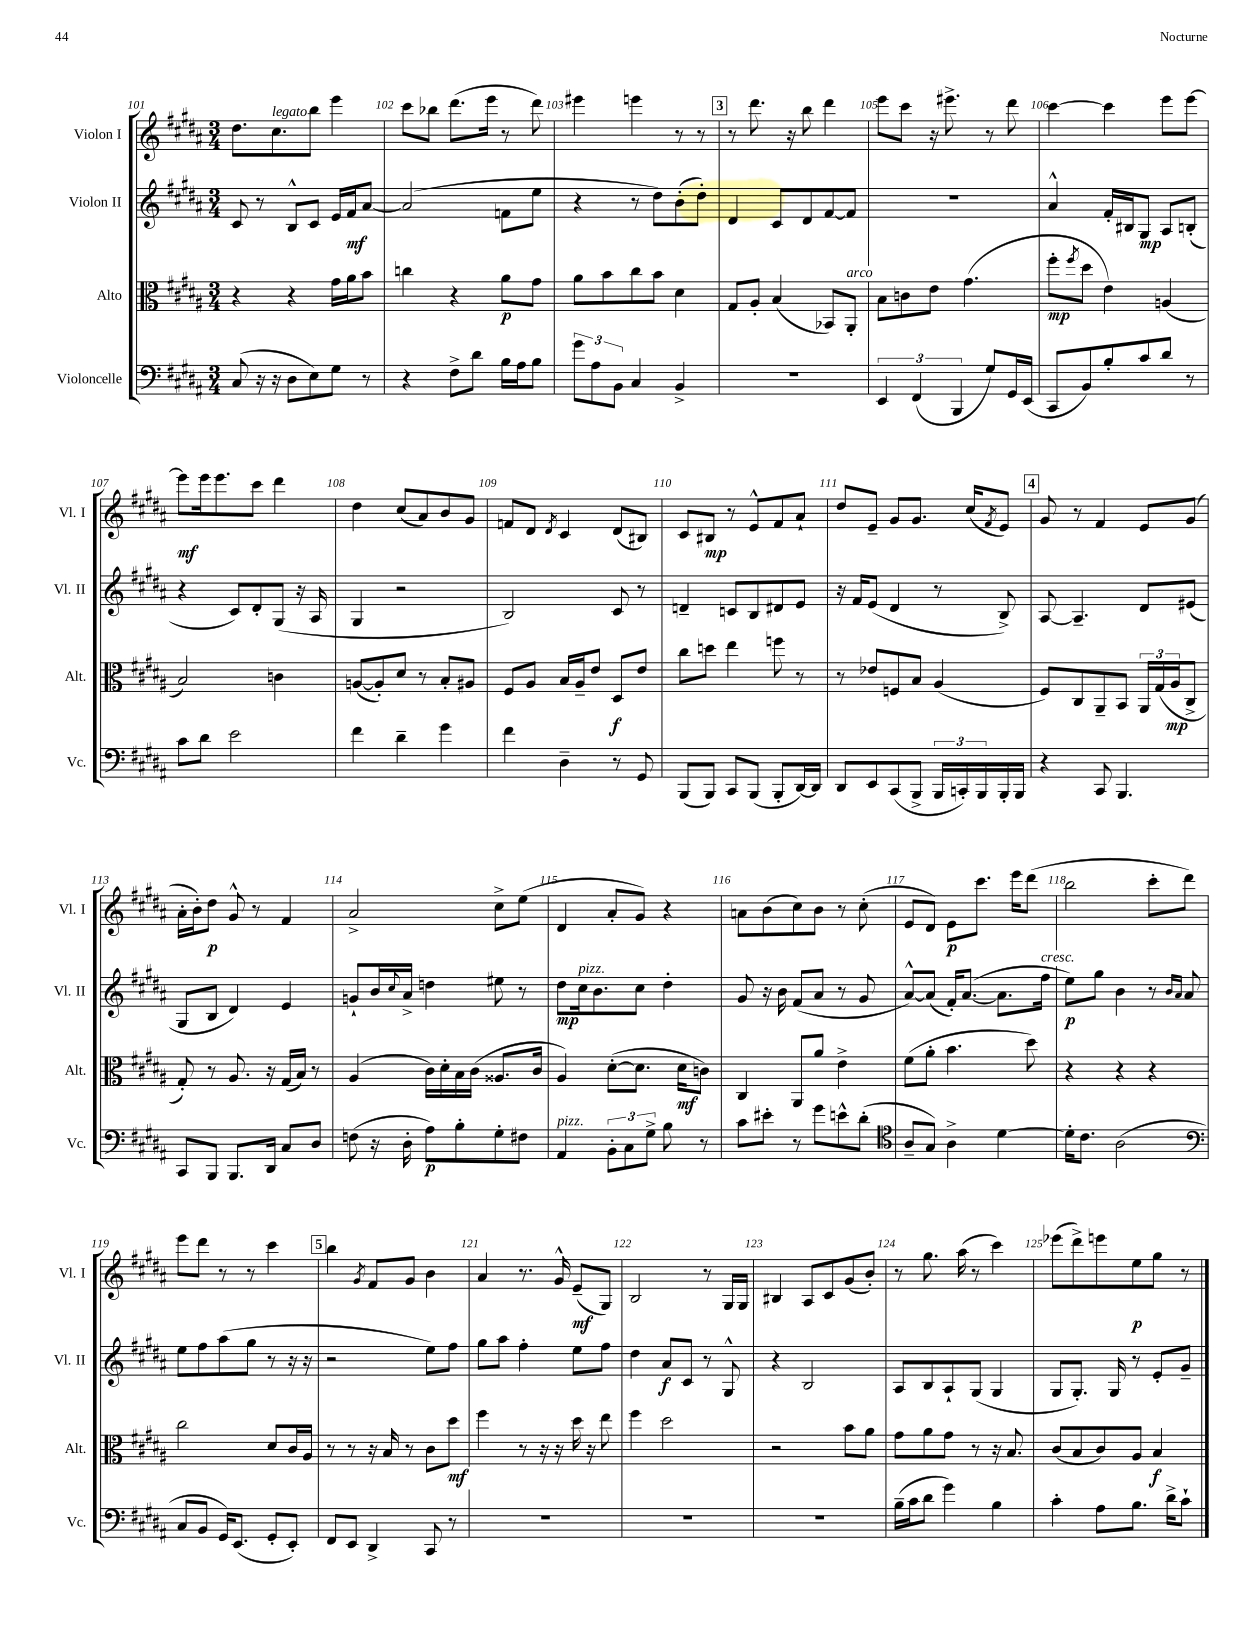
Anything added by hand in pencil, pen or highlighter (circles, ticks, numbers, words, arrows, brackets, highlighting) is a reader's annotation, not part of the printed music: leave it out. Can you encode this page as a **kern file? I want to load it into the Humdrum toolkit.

**kern	**dynam	**kern	**dynam	**kern	**dynam	**kern	**dynam
*part4	*part4	*part3	*part3	*part2	*part2	*part1	*part1
*staff4	*staff4	*staff3	*staff3	*staff2	*staff2	*staff1	*staff1
*I"Violoncelle	*	*I"Alto	*	*I"Violon II	*	*I"Violon I	*
*I'Vc.	*	*I'Alt.	*	*I'Vl. II	*	*I'Vl. I	*
*clefF4	*	*clefC3	*	*clefG2	*	*clefG2	*
*k[f#c#g#d#a#]	*	*k[f#c#g#d#a#]	*	*k[f#c#g#d#a#]	*	*k[f#c#g#d#a#]	*
*M3/4	*	*M3/4	*	*M3/4	*	*M3/4	*
=101	=101	=101	=101	=101	=101	=101	=101
(8C#/	.	4r	.	8c#/	.	8.dd#\L	.
16r	.	.	.	8r	.	.	.
!	!	!	!	!	!	!LO:TX:a:i:t=legato	!
16r	.	.	.	.	.	8.cc#\	.
8D#\L	.	4r	.	8B^^/L	.	.	.
8E\)	.	.	.	8c#/J	.	8bb\J	.
8G#\J	.	16g#\LL	.	16e/LL	.	4eee\	.
.	.	16a#\J	.	16f#/J	mf	.	.
8r	.	8b\J	.	[8a#/J	.	.	.
=102	=102	=102	=102	=102	=102	=102	=102
4r	.	4ccn\	.	(2a#/]	.	8ccc#\L	.
.	.	.	.	.	.	8bb-X\J	.
8F#^\L	.	4r	.	.	.	(8.ddd#\L	.
8d#\J	.	.	.	.	.	.	.
.	.	.	.	.	.	16eee\Jk	.
16B\LL	.	8a#\L	p	8fn\L	.	8r	.
16A#\J	.	.	.	.	.	.	.
8B\J	.	8g#\J	.	8ee\J	.	8ddd#\)	.
=103	=103	=103	=103	=103	=103	=103	=103
12g#\L	.	8a#\L	.	4r	.	4eee#X\	.
12A#\	.	.	.	.	.	.	.
.	.	8b\	.	.	.	.	.
12BB\J	.	.	.	.	.	.	.
4C#/	.	8cc#\	.	8r	.	4eeen\	.
.	.	8b\J	.	8dd#\L)	.	.	.
4BB^/	.	4d#\	.	(8b'\	.	8r	.
.	.	.	.	8dd#'\J)	.	8r	.
!!LO:REH:place=s1:t=3
=104	=104	=104	=104	=104	=104	=104	=104
2.r	.	8G#/L	.	4d#/	.	8r	.
.	.	8A#'/J	.	.	.	8.ddd#\	.
.	.	(4B/	.	8c#/L	.	.	.
.	.	.	.	.	.	16r	.
.	.	.	.	8d#/	.	8bb\	.
.	.	8BB-X/L)	.	[8f#/	.	4ddd#\	.
!	!	!LO:TX:a:i:t=arco	!	!	!	!	!
.	.	8AA#'/J	.	8f#/J]	.	.	.
=105	=105	=105	=105	=105	=105	=105	=105
6EE/	.	8B\L	.	2.r	.	8eee\L	.
.	.	8cn\	.	.	.	8ccc#\J	.
(6FF#/	.	.	.	.	.	.	.
.	.	8e\J	.	.	.	16r	.
.	.	.	.	.	.	8.eee#X^\	.
6BBB/	.	.	.	.	.	.	.
.	.	(4.g#\	.	.	.	.	.
8G#/L)	.	.	.	.	.	8r	.
16GG#/L	.	.	.	.	.	8ddd#\	.
(16EE/JJ	.	.	.	.	.	.	.
=106	=106	=106	=106	=106	=106	=106	=106
8CC#/L	.	8ff#'\L	mp	4a#^^/	.	[4ccc#\	.
.	.	8qff#/	.	.	.	.	.
8BB/)	.	8dd#\J	.	.	.	.	.
8B'/	.	4e\)	.	16f#'/LL	.	4ccc#\]	.
.	.	.	.	16B#X/J	.	.	.
8c#/	.	.	.	8G#/J	mp	.	.
8d#/J	.	(4An/	.	8A#/L	.	8eee\L	.
8r	.	.	.	(8Bn'/J	.	[8eee\J	.
!!LO:LB:g=z
=107	=107	=107	=107	=107	=107	=107	=107
8c#\L	.	2B/)	.	4r	.	8eee\L]	mf
8d#\J	.	.	.	.	.	16eee\k	.
.	.	.	.	.	.	8.eee\	.
2e\	.	.	.	8c#/L)	.	.	.
.	.	.	.	8d#'/	.	8ccc#\J	.
.	.	4cn\	.	(8G#/J	.	4ddd#\	.
.	.	.	.	16r	.	.	.
.	.	.	.	16A#/	.	.	.
=108	=108	=108	=108	=108	=108	=108	=108
4f#\	.	([8An/L	.	4G#/	.	4dd#\	.
.	.	8A'/])	.	.	.	.	.
4d#~\	.	8d#/J	.	2r	.	(8cc#/L	.
.	.	8r	.	.	.	8a#/)	.
4g#\	.	8B'/L	.	.	.	8b/	.
.	.	8A#X/J	.	.	.	8g#/J	.
=109	=109	=109	=109	=109	=109	=109	=109
4f#\	.	8F#/L	.	2B/)	.	8fn/L	.
.	.	8A#/J	.	.	.	8d#/J	.
.	.	.	.	.	.	8qd#/	.
4D#~\	.	16B/LL	.	.	.	4c#/	.
.	.	16A#~/J	.	.	.	.	.
.	.	8e/J	.	.	.	.	.
8r	.	8D#/L	f	8c#/	.	(8d#/L	.
8GG#/	.	8e/J	.	8r	.	8B#X/J)	.
=110	=110	=110	=110	=110	=110	=110	=110
(8BBB/L	.	8cc#\L	.	4dn~/	.	8c#/L	.
8BBB/J)	.	8ddn\J	.	.	.	8B#X/J	mp
8CC#/L	.	4ee\	.	8cn/L	.	8r	.
(8BBB/J	.	.	.	8B/	.	8e^^/L	.
8BBB'/L	.	8ffn\	.	8d#X/	.	8f#/	.
[16DD#/L)	.	8r	.	8e/J	.	8a#`/J	.
16DD#/JJ]	.	.	.	.	.	.	.
=111	=111	=111	=111	=111	=111	=111	=111
8DD#/L	.	8r	.	16r	.	8dd#/L	.
.	.	.	.	16f#/KL	.	.	.
8EE/	.	8e-X/L	.	(8e/J	.	8e~/J	.
(8CC#/	.	8Fn/	.	4d#/	.	8g#/L	.
8BBB^/J	.	8B/J	.	.	.	8.g#/J	.
24BBB/LL	.	(4A#/	.	8r	.	.	.
24CCn'/)	.	.	.	.	.	.	.
.	.	.	.	.	.	(16cc#/KL	.
24BBB/	.	.	.	.	.	.	.
.	.	.	.	.	.	8qf#/	.
16BBB'/	.	.	.	8B^/)	.	8e/J)	.
16BBB/JJ	.	.	.	.	.	.	.
!!LO:REH:place=s1:t=4
=112	=112	=112	=112	=112	=112	=112	=112
4r	.	8F#/L)	.	[8A#/	.	8g#/	.
.	.	8C#/	.	4.A#~/]	.	8r	.
8CC#/	.	8AA#~/	.	.	.	4f#/	.
4.BBB/	.	8BB/J	.	.	.	.	.
.	.	24AA#/LL	.	8d#/L	.	8e/L	.
.	.	(24G#/	.	.	.	.	.
.	.	24A#/J	mp	.	.	.	.
.	.	8C#^/J	.	(8e#X/J	.	(8g#/J	.
!!LO:LB:g=z
=113	=113	=113	=113	=113	=113	=113	=113
8CC#/L	.	8G#'/)	.	8G#/L	.	16a#'\LL	.
.	.	.	.	.	.	16b'\J)	.
8BBB/J	.	8r	.	8B/J	.	8dd#\J	p
8.BBB/L	.	8.A#/	.	4d#/)	.	8g#^^/	.
.	.	.	.	.	.	8r	.
16DD#/Jk	.	16r	.	.	.	.	.
8C#/L	.	(16G#/LL	.	4e/	.	4f#/	.
.	.	16B/JJ)	.	.	.	.	.
8D#/J	.	8r	.	.	.	.	.
=114	=114	=114	=114	=114	=114	=114	=114
(8Fn\	.	(4A#/	.	8gn`/L	.	2a#^/	.
16r	.	.	.	16b/L	.	.	.
.	.	.	.	8qqcc#/	.	.	.
16D#'\	.	.	.	16a#^/JJ	.	.	.
8A#\L)	p	16c#\LL)	.	4ddn\	.	.	.
.	.	16d#'\	.	.	.	.	.
8B'\	.	16B\	.	.	.	.	.
.	.	(16c#\JJ	.	.	.	.	.
8G#'\	.	8.A##X/L	.	8ee#X\	.	8cc#^\L	.
8F#X\J	.	.	.	8r	.	(8ee\J	.
.	.	16c#/Jk	.	.	.	.	.
=115	=115	=115	=115	=115	=115	=115	=115
!LO:TX:a:i:t=pizz.	!	!	!	!	!	!	!
4AA#/	.	4A#/)	.	8dd#\L	mp	4d#/	.
!	!	!	!	!LO:TX:a:i:t=pizz.	!	!	!
.	.	.	.	16cc#\k	.	.	.
.	.	.	.	8.b\	.	.	.
12BB'\L	.	([8d#'\L	.	.	.	8a#'/L	.
12C#\	.	.	.	.	.	.	.
.	.	8.d#\J]	.	8cc#\J	.	8g#/J)	.
12G#^\J	.	.	.	.	.	.	.
8B\	.	.	.	4dd#'\	.	4r	.
.	.	16d#\KL	mf	.	.	.	.
8r	.	8cn\J)	.	.	.	.	.
=116	=116	=116	=116	=116	=116	=116	=116
8c#\L	.	4C#/	.	8g#/	.	8an\L	.
8e#X'\J	.	.	.	16r	.	(8b\	.
.	.	.	.	16b\	.	.	.
8r	.	8AA#/L	.	(8f#/L	.	8cc#\)	.
8g#\L	.	8a#/J	.	8a#/J	.	8b\J	.
8en^^\	.	4e^\	.	8r	.	8r	.
(8d#'\J	.	.	.	8g#/	.	(8cc#'\	.
=117	=117	=117	=117	=117	=117	=117	=117
*clefC4	*	*	*	*	*	*	*
8A#~/L	.	(8f#\L	.	[8a#^^/L)	.	8e/L	.
8G#/J)	.	8a#'\J	.	(8a#/J]	.	8d#/J)	.
4A#^\	.	4.b\	.	16f#'/KL)	.	8e\L	p
.	.	.	.	([8.a#/J	.	.	.
.	.	.	.	.	.	8.ccc#\J	.
[4d#\	.	.	.	8.a#\L]	.	.	.
.	.	.	.	.	.	16eee\KL	.
.	.	8dd#\)	.	.	.	(8ddd#\J	.
!	!	!	!	!LO:TX:a:i:t=cresc.	!	!	!
.	.	.	.	16ff#\Jk	.	.	.
=118	=118	=118	=118	=118	=118	=118	=118
16d#'\KL]	.	4r	.	8ee\L)	p	2bb\	.
8.c#\J	.	.	.	.	.	.	.
.	.	.	.	8gg#\J	.	.	.
(2A#\	.	4r	.	4b\	.	.	.
.	.	4r	.	8r	.	8ccc#'\L	.
.	.	.	.	16qqb/LL	.	.	.
.	.	.	.	16qqa#/JJ	.	.	.
.	.	.	.	8a#/	.	8ddd#\J)	.
!!LO:LB:g=z
=119	=119	=119	=119	=119	=119	=119	=119
*clefF4	*	*	*	*	*	*	*
8C#/L	.	2cc#\	.	8ee\L	.	8eee\L	.
8BB/J	.	.	.	8ff#\	.	8ddd#\J	.
16GG#/KL)	.	.	.	(8aa#\	.	8r	.
(8.EE/J	.	.	.	.	.	.	.
.	.	.	.	8gg#\J	.	8r	.
8GG#'/L	.	8d#/L	.	8r	.	4ccc#\	.
8EE'/J)	.	16c#/L	.	16r	.	.	.
.	.	16A#/JJ	.	16r	.	.	.
!!LO:REH:place=s1:t=5
=120	=120	=120	=120	=120	=120	=120	=120
8FF#/L	.	8r	.	2r	.	4bb\	.
8EE/J	.	8r	.	.	.	.	.
.	.	.	.	.	.	8qg#/	.
4DD#^/	.	16r	.	.	.	8f#/L	.
.	.	16B/	.	.	.	.	.
.	.	8r	.	.	.	8g#/J	.
8CC#/	.	8c#\L	.	8ee\L)	.	4b\	.
8r	.	8dd#\J	mf	8ff#\J	.	.	.
=121	=121	=121	=121	=121	=121	=121	=121
2.r	.	4ff#\	.	8gg#\L	.	4a#/	.
.	.	.	.	8aa#\J	.	.	.
.	.	8r	.	4ff#'\	.	8.r	.
.	.	16r	.	.	.	.	.
.	.	16r	.	.	.	16g#^^/	.
.	.	16dd#\	.	8ee\L	.	(8e~/L	mf
.	.	16r	.	.	.	.	.
.	.	8ee\	.	8ff#\J	.	8G#/J)	.
=122	=122	=122	=122	=122	=122	=122	=122
2.r	.	4ff#\	.	4dd#\	.	2B/	.
.	.	2dd#\	.	8a#/L	f	.	.
.	.	.	.	8c#/J	.	.	.
.	.	.	.	8r	.	8r	.
.	.	.	.	8G#^^/	.	16G#/LL	.
.	.	.	.	.	.	16G#/JJ	.
=123	=123	=123	=123	=123	=123	=123	=123
2.r	.	2r	.	4r	.	4B#X/	.
.	.	.	.	2B/	.	8A#/L	.
.	.	.	.	.	.	8c#/	.
.	.	8b\L	.	.	.	(8g#/	.
.	.	8a#\J	.	.	.	8b'/J)	.
=124	=124	=124	=124	=124	=124	=124	=124
(16B~\LL	.	8g#\L	.	8A#/L	.	8r	.
16c#\J	.	.	.	.	.	.	.
8d#\J	.	8a#\	.	8B/	.	8.gg#\	.
4g#\)	.	8g#\J	.	8A#`/	.	.	.
.	.	.	.	.	.	(16aa#\	.
.	.	8r	.	(8G#/J	.	8r	.
4B\	.	16r	.	4G#/	.	4ccc#\)	.
.	.	8.B/	.	.	.	.	.
=125	=125	=125	=125	=125	=125	=125	=125
4c#'\	.	(8c#/L	.	8G#/L	.	(8eee-X\L	.
.	.	8B/	.	8.G#'/J)	.	8ddd#^\)	.
8A#\L	.	8c#/)	.	.	.	8eeen\	.
.	.	.	.	16G#/	.	.	.
8.B\J	.	8A#/J	.	8r	.	8ee\	p
.	.	4B/	f	8e'/L	.	8gg#\J	.
16d#^\KL	.	.	.	.	.	.	.
8c#`\J	.	.	.	8g#~/J	.	8r	.
==	==	==	==	==	==	==	==
*-	*-	*-	*-	*-	*-	*-	*-
